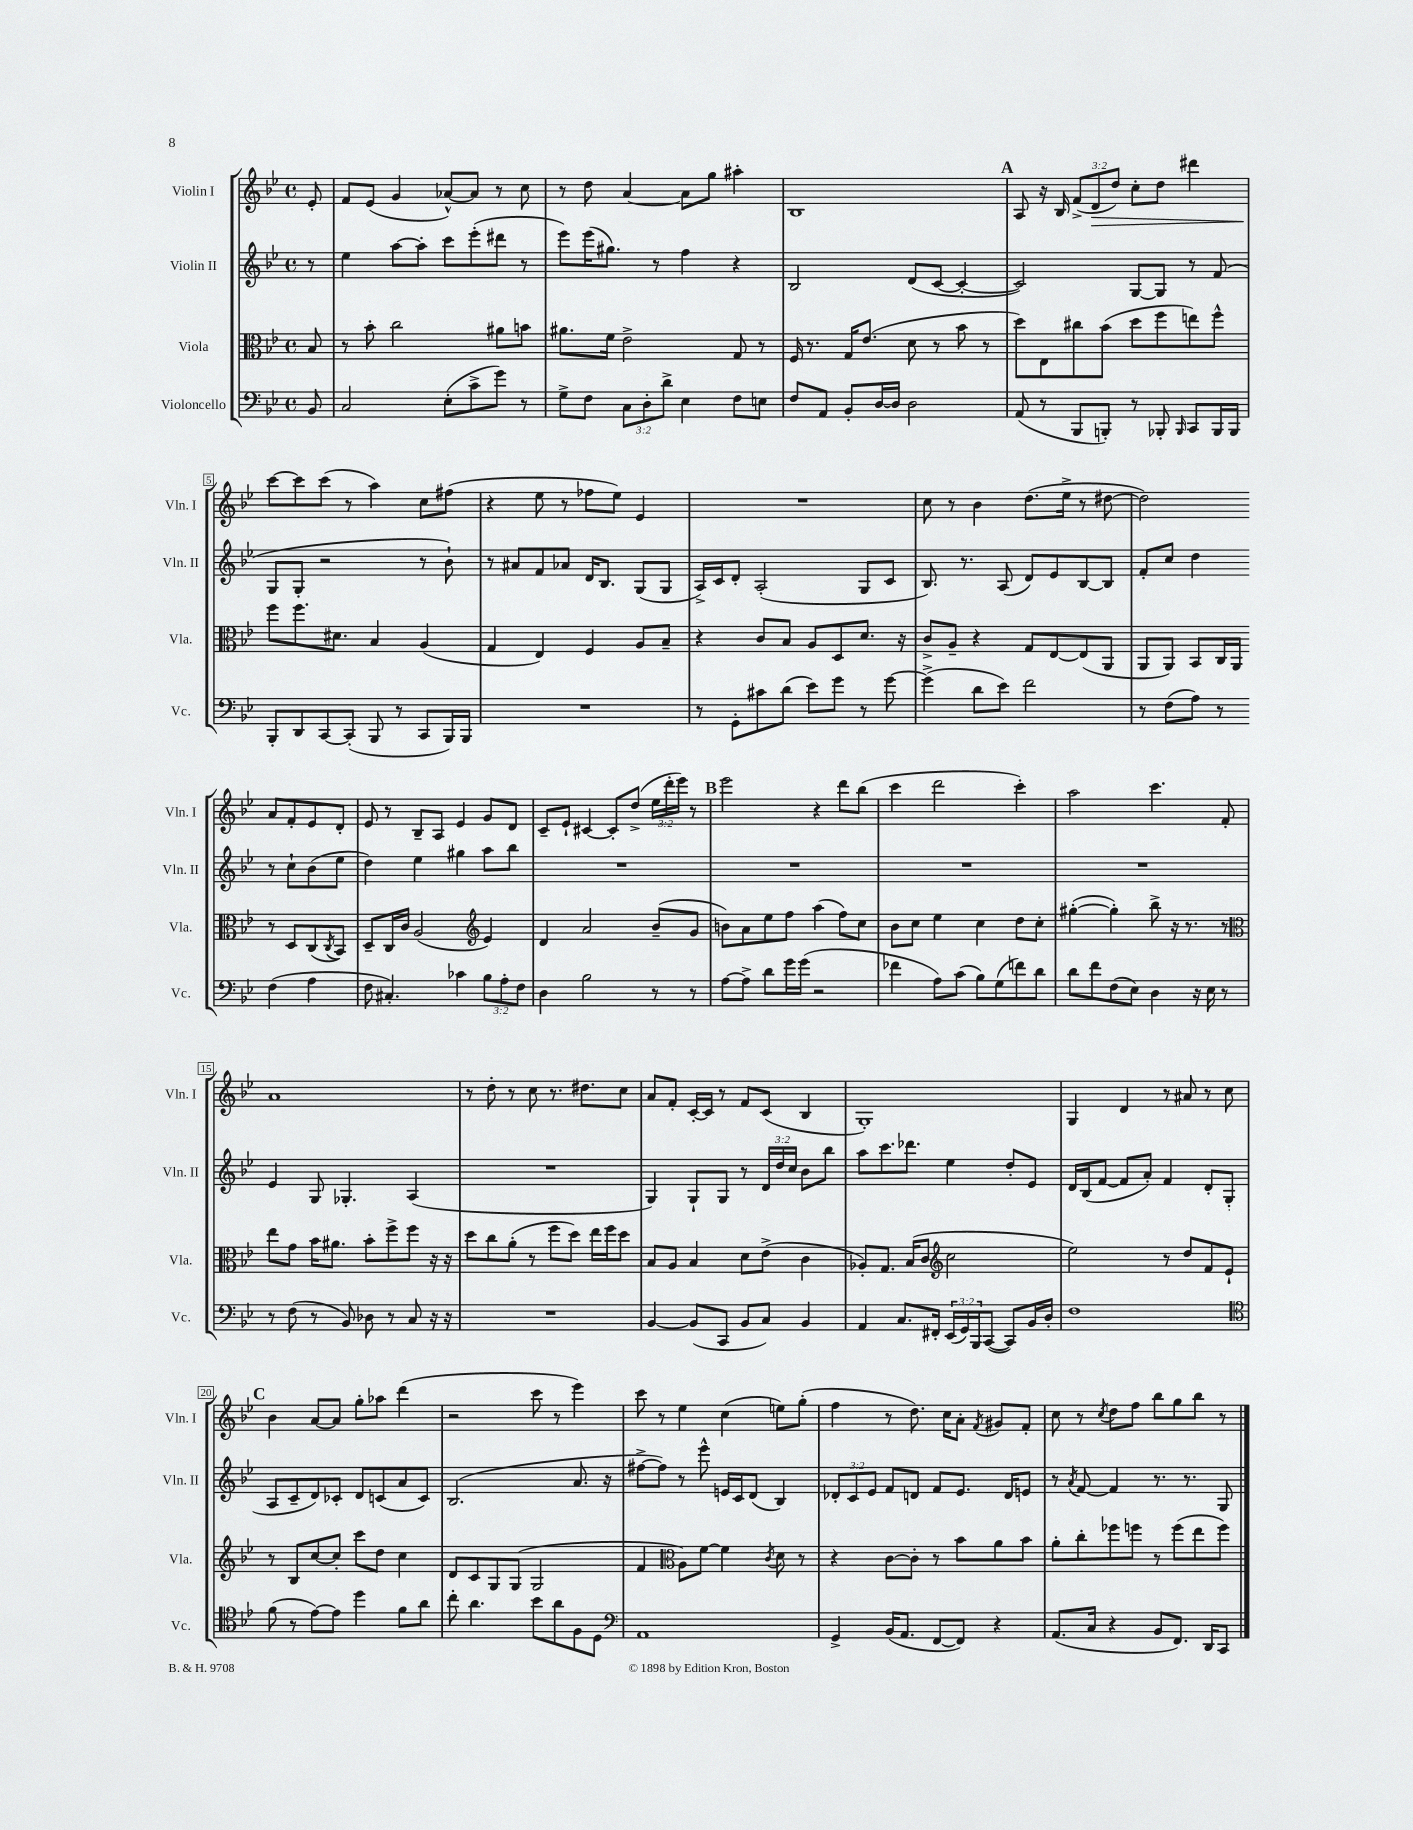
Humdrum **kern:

**kern	**kern	**kern	**kern
*staff4	*staff3	*staff2	*staff1
*clefF4	*clefC3	*clefG2	*clefG2
*k[b-e-]	*k[b-e-]	*k[b-e-]	*k[b-e-]
*M4/4	*M4/4	*M4/4	*M4/4
*met(c)	*met(c)	*met(c)	*met(c)
8BB-/	8B-/	8r	8e-'/
=	=	=	=
2C/	8r	4ee-\	8f/L
.	8b-'\	.	(8e-/J
.	2cc\	[8aa\L	4g/
.	.	8aa'\]J	.
(8E-'\L	.	8ccc\L	[8a-^^/L)
8c^\	.	(8eee-'\	8a-/]J
8g\J)	8a#\L	8ddd#\J	8r
8r	8b\J	8r	8cc\
=	=	=	=
8G^\L	8.a#\L	8eee-\L)	8r
8F\J	.	(16eee-\K	8dd\
.	16f\Jk	8.gg#\J)	.
12C\L	2e-^\	.	[4a/
12D'\	.	.	.
.	.	8r	.
12d^\J	.	.	.
4E-\	.	4ff\	8a\]L
.	.	.	8gg\J
8F\L	8G/	4r	4aa#'\
8E\J	8r	.	.
=	=	=	=
8F/L	16F/	2B-/	1B-
.	8.r	.	.
8AA/J	.	.	.
8BB-'/L	16G/LK	.	.
.	(8.e-/J	.	.
[16D/L	.	.	.
16D/]JJ	.	.	.
2D\	8d\	(8d/L	.
.	8r	[8c/J	.
.	8b-\	4c'/_	.
.	8r	.	.
=	=	=	=
(8AA/	8dd\L)	2c/])	8A/
8r	8E-\	.	16r
.	.	.	16B-/
8BBB-/L	8cc#\	.	(12f^/L
.	.	.	12d/
8BBB'/J)	(8b-\J	.	.
.	.	.	12dd/J)
8r	8dd\L	[8G/L	8cc'\L
8BBB-'/	8ff\	8G/]J	8dd\J
16qqBBB-/	.	.	.
8CC/L	8ee\)	8r	4ddd#\
16BBB-/L	8ff^^\J	(8f/	.
16BBB-/JJ	.	.	.
=	=	=	=
8BBB-'/L	8ff\L	8G/L	[8ccc\L
8DD/	8.ff\	8G'/J	8ccc\]
[8CC/	.	2r	(8ccc\J
.	8.d#\J	.	.
(8CC'/]J	.	.	8r
8BBB-/	4B-/	.	4aa\)
8r	.	.	.
8CC/L	(4A/	8r	8cc\L
16BBB-/L)	.	8b-`\)	(8ff#\J
16BBB-/JJ	.	.	.
=	=	=	=
1r	4G/	8r	4r
.	.	8a#/L	.
.	4E-/)	8f/	8ee-\
.	.	8a-/J	8r
.	4F/	16d/LK	8ff-\L
.	.	8.B-/J	.
.	.	.	8ee-\J)
.	8A/L	(8G/L	4e-/
.	8B-~/J	8G/J	.
=	=	=	=
8r	4r	16A^/LL)	1r
.	.	16c/J	.
8GG'\L	.	8d'/J	.
8c#\	8c/L	(2A'/	.
(8d\J	8B-/J	.	.
8e-\L)	8A/L	.	.
8g\J	8D/	.	.
8r	8.d/J	8G/L	.
[8g\	.	8c/J	.
.	16r	.	.
=	=	=	=
(4g^\]	8c^/L	8.B-/)	8cc\
.	8A~/J	.	8r
.	.	8.r	.
8d\L	4r	.	4b-\
8e-\J)	.	(8A/	.
2f\	8G/L	8d/L)	(8.dd\L
.	[8E-/	8e-/	.
.	.	.	16ee-^\Jk
.	(8E-/]	[8B-/	8r
.	8AA/J	8B-/]J	[8dd#\
=	=	=	=
8r	8AA/L	8f'/L	2dd#\])
(8F\L	8AA/J)	8cc/J	.
8A\J)	8BB-/L	4dd\	.
8r	16C/L	.	.
.	16AA/JJ	.	.
(4F\	8r	8r	8a/L
.	8D/L	8cc`\L	8f'/
4A\	(8C/	(8b-\	8e-/
.	8qC/	.	.
.	8BB-/J)	8ee-\J	8d'/J
=	=	=	=
8F\	8D~/L	4dd\)	8e-/
4.C#'/)	16C/L	.	8r
.	16c/JJ	.	.
.	(2A/	4ee-\	8B-~/L
.	.	.	8A/J
4c-\	.	4gg#\	4e-/
*	*clefG2	*	*
12B-\L	4e-/)	8aa\L	8g/L
12A'\	.	.	.
.	.	8bb-\J	8d/J
12F\J	.	.	.
=	=	=	=
4D\	4d/	1r	8c~/L
.	.	.	8e-`/J
2B-\	2a/	.	[4c#/
.	.	.	8c#'/]L
.	.	.	(8dd^/J
8r	(8b-~/L	.	24ee-\LL
.	.	.	24ddd'\
.	.	.	24eee-\JJ)
8r	8g/J	.	8r
=	=	=	=
[8A\L	8b\L)	1r	2eee-\
8A^\]J	8a\	.	.
8d\L	8ee-\	.	.
16g\L	8ff\J	.	.
(16g\JJ	.	.	.
2r	(4aa\	.	4r
.	8ff\L)	.	8ddd\L
.	8cc\J	.	(8bb-\J
=	=	=	=
4f-\	8b-\L	1r	4ccc\
.	8cc\J	.	.
8A\L)	4ee-\	.	2ddd\
(8c\J	.	.	.
8B-\L)	4cc\	.	.
(8G\	.	.	.
8f\)	8dd\L	.	4ccc'\)
8d\J	8cc'\J	.	.
=	=	=	=
8d\L	([4gg#'\	1r	2aa\
8f\	.	.	.
(8F\	4gg#'\])	.	.
8E-\J)	.	.	.
4D\	8bb-^\	.	4.ccc\
.	16r	.	.
.	8.r	.	.
16r	.	.	.
16E-\	.	.	.
8r	8r	.	8f'/
=	=	=	=
*	*clefC3	*	*
8r	8ee-\L	4e-/	1a
(8F\	8g\J	.	.
8r	16b-\LK	8G/	.
.	8.a#\J	.	.
8BB-/)	.	4.G-'/	.
8D-\	8b-'\L	.	.
8r	8ff^\	.	.
8C/	8ff\J	(4A/	.
16r	16r	.	.
16r	16r	.	.
=	=	=	=
1r	8dd\L	1r	8r
.	8cc\	.	8dd'\
.	(8a'\J	.	8r
.	8r	.	8cc\
.	8ff\L	.	8.r
.	8dd\J)	.	.
.	.	.	8.dd#\L
.	16ee-\LL	.	.
.	16ff\J	.	.
.	8dd\J	.	8cc\J
=	=	=	=
[4BB-/	8B-/L	4G/)	8a/L
.	8A/J	.	8f'/J
(8BB-/]L	4B-/	8G`/L	[16c'/LL
.	.	.	16c/]JJ
8CC/J	.	8G/J	8r
8BB-/L	8d\L	8r	8f/L
8C/J)	(8e-^\J	24d/LL	(8c/J
.	.	24dd/	.
.	.	24cc/JJ	.
4BB-/	4c\	8b-\L	4B-/
.	.	8bb-\J	.
=	=	=	=
4AA/	8A-'/L)	8aa\L	1G')
.	8.G/J	8.ccc\	.
8.C/L	.	.	.
.	(16B-/LK	8.ddd-\J	.
.	8c/J	.	.
16FF#'/Jk	.	.	.
*	*clefG2	*	*
(24EE-/LL	2cc\	4ee-\	.
24GG/)	.	.	.
24BBB-/J	.	.	.
([8CC/J	.	.	.
8CC/]L)	.	8dd'/L	.
16BB-/L	.	8e-/J	.
16D'/JJ	.	.	.
=	=	=	=
1F	2ee-\)	16d/LL	4G/
.	.	(16B-/J	.
.	.	[8f/J	.
.	.	8f/]L	4d/
.	.	8a'/J)	.
.	8r	4f/	8r
.	8dd/L	.	8a#/
.	8f/	8d'/L	8r
.	8e-`/J	(8G'/J	8cc\
=	=	=	=
*clefC4	*	*	*
(8f\	8r	8A/L	4b-\
8r	8B-/L	8c~/	.
[8e-\L)	[8cc/	8d/)	[8a/L
8e-\]J	8cc'/]J	8c-'/J	8a/]J
4dd\	8ccc\L	8d/L	8gg'\L
.	8dd\J	(8c/	8aa-\J
8f\L	4cc\	8a/	(4ddd\
8a\J	.	8c/J)	.
=	=	=	=
8cc'\	8d/L	(2.B-/	2r
4.a\	8c/	.	.
.	8G/	.	.
.	(8G/J	.	.
8b-\L	2G/	.	8ccc\
8a\	.	.	8r
8F\	.	8.a/	4eee-\)
8D\J	.	.	.
.	.	16r	.
=	=	=	=
*clefF4	*	*	*
1AA	4f/	[8ff#^\L	8ccc\
.	.	8ff#\]J)	8r
*	*clefC3	*	*
.	8A\L)	8r	4ee-\
.	[8f\J	8eee-^^\	.
.	4f\]	16e/LL	(4cc\
.	.	16c/J	.
.	.	(8d/J	.
.	8qc/	.	.
.	8d\	4B-/)	8ee\L)
.	8r	.	(8gg'\J
=	=	=	=
4GG^/	4r	12d-'/L	4ff\
.	.	12c/	.
.	.	12e-/J	.
(16BB-/LK	[8c\L	8f/L	8r
8.AA/J	.	.	.
.	8c'\]J	8d/J	8.dd\)
[8FF/L	8r	8f/L	.
.	.	.	16cc\LK
8FF/]J)	8b-\L	8.e-/J	8a'\J
.	.	.	8qf/
4r	8a\	.	8g#/L
.	.	16d/LK	.
.	8b-\J	8e/J	8f'/J
=	=	=	=
(8.AA/L	8a'\L	8r	8cc\
.	.	8qa/	.
.	8cc'\	[8f/	8r
16C/Jk	.	.	.
.	.	.	8qcc/
4r	8ff-\	4f/]	8dd\L
.	8ff\J	.	8ff\J
8BB-/L	8r	8.r	8bb-\L
8.FF/J)	(8ff\L	.	8gg\
.	.	8.r	.
.	8ee-\	.	8bb-\J
16DD/LK	.	.	.
8CC/J	8ff\J)	8G/	8r
==	==	==	==
*-	*-	*-	*-
